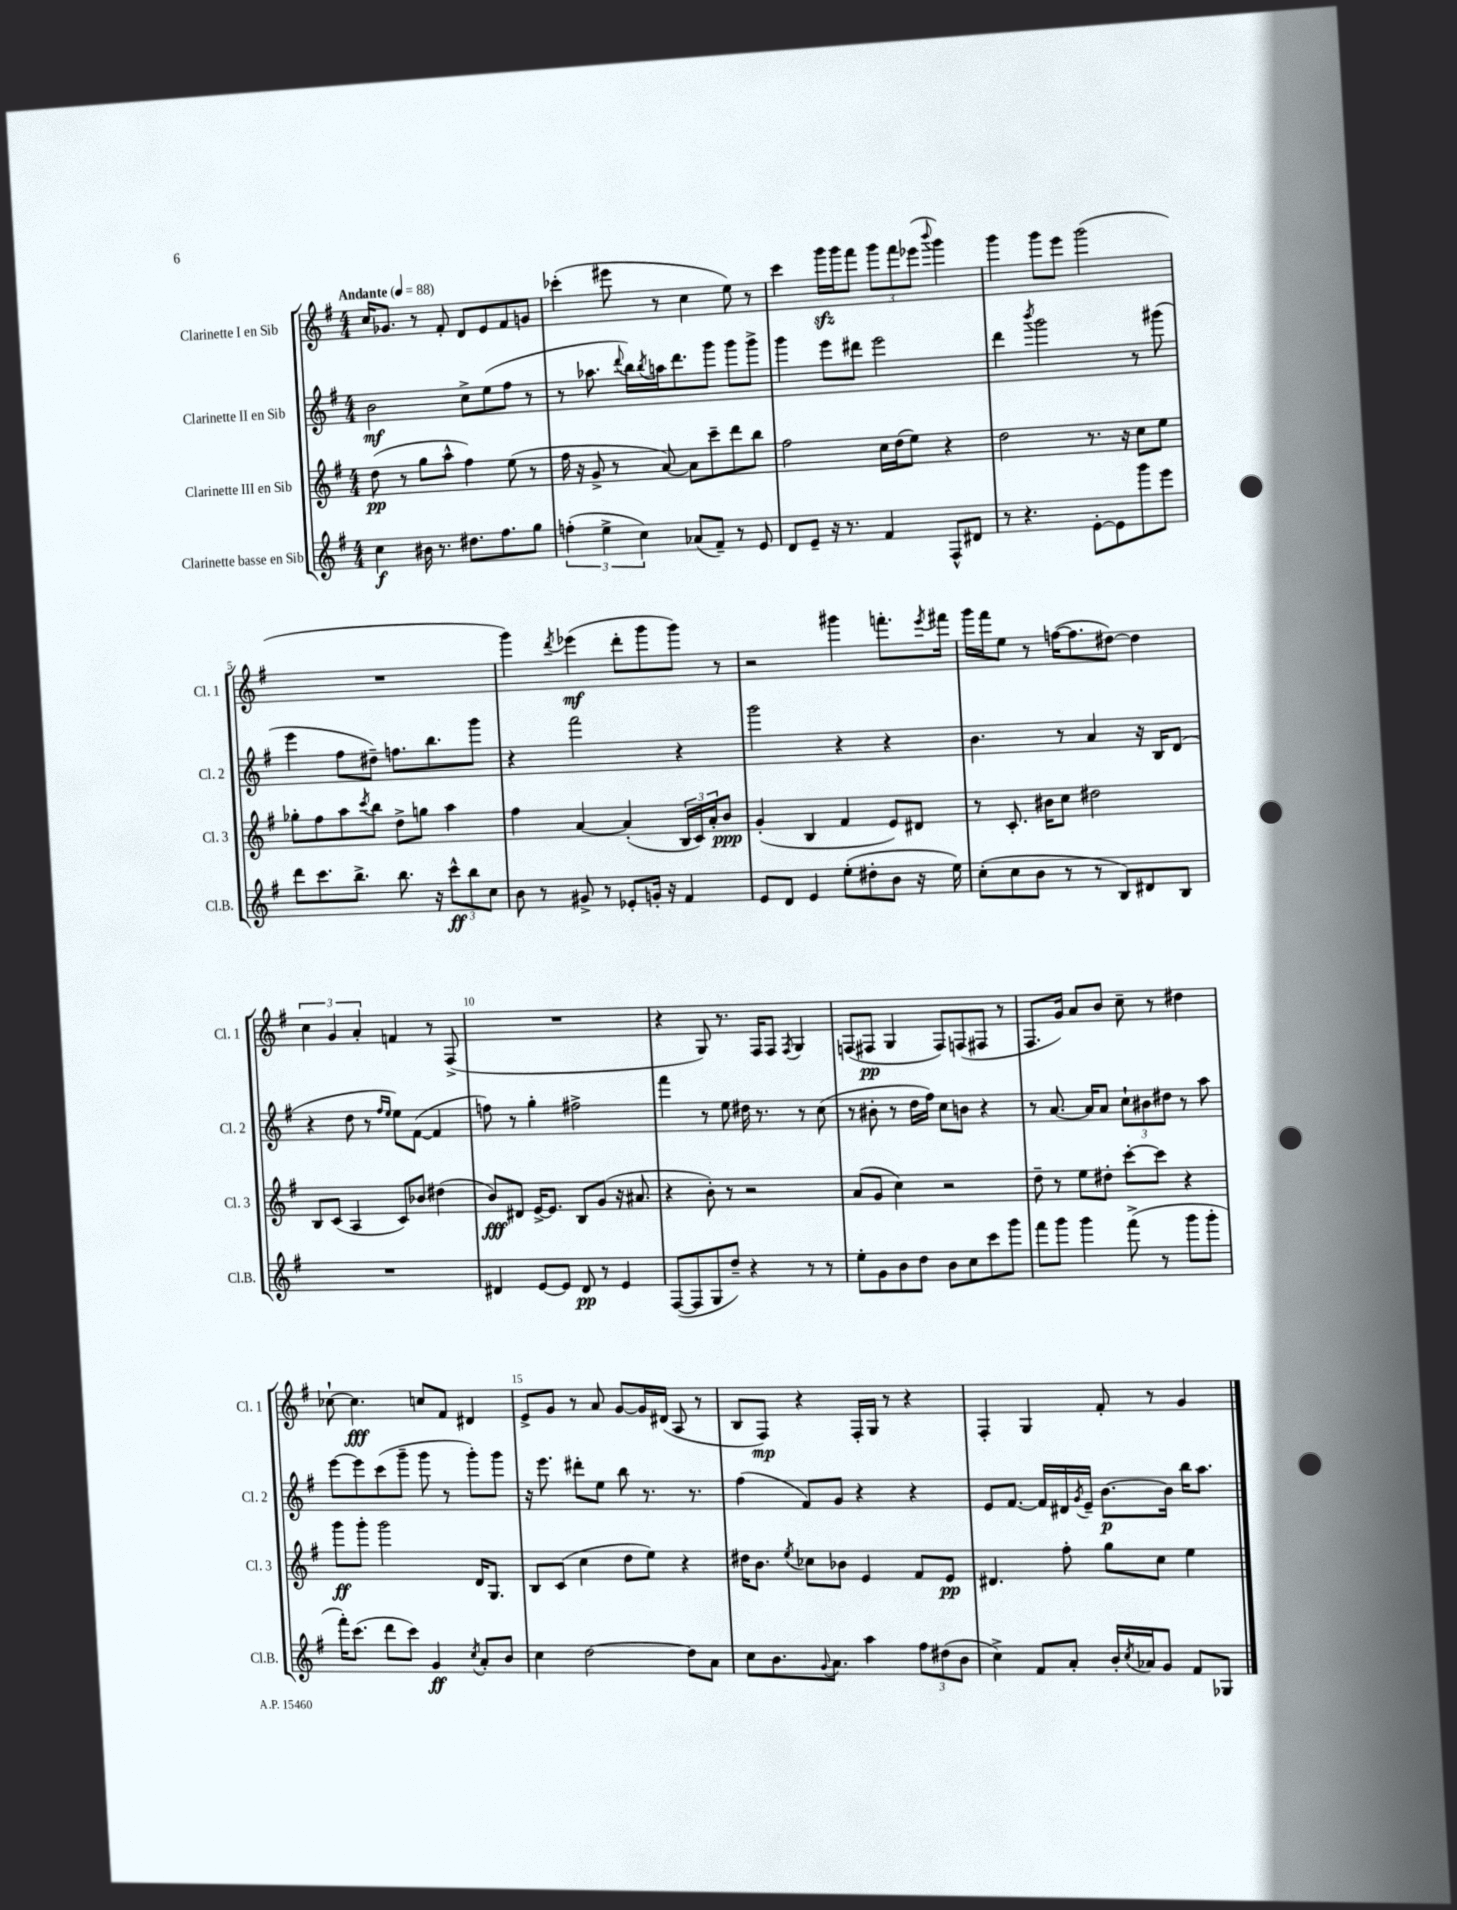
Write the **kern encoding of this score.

**kern	**dynam	**kern	**dynam	**kern	**dynam	**kern	**dynam
*part4	*part4	*part3	*part3	*part2	*part2	*part1	*part1
*staff4	*staff4	*staff3	*staff3	*staff2	*staff2	*staff1	*staff1
*I"Clarinette basse en Sib	*	*I"Clarinette III en Sib	*	*I"Clarinette II en Sib	*	*I"Clarinette I en Sib	*
*I'Cl.B.	*	*I'Cl. 3	*	*I'Cl. 2	*	*I'Cl. 1	*
*clefG2	*	*clefG2	*	*clefG2	*	*clefG2	*
*k[f#]	*	*k[f#]	*	*k[f#]	*	*k[f#]	*
*M4/4	*	*M4/4	*	*M4/4	*	*M4/4	*
*MM88	*	*MM88	*	*MM88	*	*MM88	*
=1	=1	=1	=1	=1	=1	=1	=1
!	!	!	!	!	!	!LO:TX:a:B:t=Andante	!
4cc\	f	(8dd\	pp	2b\	mf	16cc/KL	.
.	.	.	.	.	.	8.g-X/J	.
.	.	8r	.	.	.	.	.
16b#X\	.	8gg\L	.	.	.	8r	.
8.r	.	.	.	.	.	.	.
.	.	8aa^^\J	.	.	.	8f#'/	.
8.dd#X\L	.	4ff#\)	.	8cc^\L	.	8d/L	.
.	.	.	.	(8ee\	.	8e/	.
8.ff#\	.	.	.	.	.	.	.
.	.	(8ee\	.	8ff#\J	.	8f#/	.
8gg\J	.	8r	.	8r	.	8gn/J	.
=2	=2	=2	=2	=2	=2	=2	=2
(6ffn'\	.	16ff#\	.	8r	.	(4ccc-X'\	.
.	.	16r	.	.	.	.	.
.	.	8g^/	.	8.aa-X\	.	.	.
6ee^\	.	.	.	.	.	.	.
.	.	8r	.	.	.	8eee#X\	.
.	.	.	.	8qqddd/	.	.	.
.	.	.	.	16bb\LL)	.	.	.
6cc\)	.	.	.	.	.	.	.
.	.	.	.	8qbb/	.	.	.
.	.	[8a/)	.	16aan\J	.	8r	.
.	.	.	.	8.ddd\	.	.	.
(8a-X/L	.	8a\L]	.	.	.	4cc\	.
8f#~/J)	.	8ccc~\	.	8ggg\J	.	.	.
8r	.	8ddd\	.	8ggg\L	.	8ee\)	.
8e/	.	8bb\J	.	8ggg^\J	.	8r	.
=3	=3	=3	=3	=3	=3	=3	=3
8d/L	.	2ff#\	.	4ggg\	.	4ccc\	.
8e~/J	.	.	.	.	.	.	.
16r	.	.	.	8eee\L	.	16gggzz\LL	.
8.r	.	.	.	.	.	16ggg\J	.
.	.	.	.	8ddd#X\J	.	8fff#\J	.
4f#/	.	16cc\LL	.	2eee\	.	12ggg\L	.
.	.	(16dd\J	.	.	.	.	.
.	.	.	.	.	.	12fff#\	.
.	.	8ee\J)	.	.	.	.	.
.	.	.	.	.	.	(12eee-X\J	.
.	.	.	.	.	.	8qqbbb/	.
8F#^^/L	.	4r	.	.	.	4ggg\)	.
8d#X/J	.	.	.	.	.	.	.
=4	=4	=4	=4	=4	=4	=4	=4
8r	.	2dd\	.	4ddd\	.	4ggg\	.
4.r	.	.	.	.	.	.	.
.	.	.	.	8qbbb/	.	.	.
.	.	.	.	2ggg\	.	8ggg\L	.
.	.	.	.	.	.	8eee\J	.
[8e'\L	.	8.r	.	.	.	(2ggg\	.
8e\]	.	.	.	.	.	.	.
.	.	16r	.	.	.	.	.
8ggg\	.	8cc\L	.	8r	.	.	.
8eee\J	.	8ee\J	.	(8ggg#X\	.	.	.
!!LO:LB:g=z
=5	=5	=5	=5	=5	=5	=5	=5
8ddd\L	.	8gg-X'\L	.	4eee\	.	1r	.
8.ccc\	.	8ff#\	.	.	.	.	.
.	.	8aa\	.	8ff#\L	.	.	.
8.bb^\J	.	.	.	.	.	.	.
.	.	8qccc/	.	.	.	.	.
.	.	8bb\J	.	8dd#X~\J)	.	.	.
8.bb\	.	8dd^\L	.	8.ffn\L	.	.	.
.	.	8ggn\J	.	.	.	.	.
16r	.	.	.	8.bb\	.	.	.
12ccc^^\L	ff	4aa\	.	.	.	.	.
12bb\	.	.	.	.	.	.	.
.	.	.	.	8ggg\J	.	.	.
12cc\J	.	.	.	.	.	.	.
=6	=6	=6	=6	=6	=6	=6	=6
8b\	.	4ff#\	.	4r	.	4ggg\)	.
8r	.	.	.	.	.	.	.
.	.	.	.	.	.	8qddd/	.
8g#X^/	.	[4a/	.	2fff#\	.	(4eee-X\	mf
8r	.	.	.	.	.	.	.
8e-X'/L	.	(4a'/]	.	.	.	8ddd'\L	.
16gn'/Jk	.	.	.	.	.	8ggg\	.
16r	.	.	.	.	.	.	.
4f#/	.	24B/LL	.	4r	.	8ggg\J)	.
.	.	24c/)	.	.	.	.	.
.	.	24a'/J	.	.	.	.	.
.	.	8b/J	ppp	.	.	8r	.
=7	=7	=7	=7	=7	=7	=7	=7
8e/L	.	(4g'/	.	2ggg\	.	2r	.
8d/J	.	.	.	.	.	.	.
4e/	.	4B/	.	.	.	.	.
(8ee'\L	.	4f#/	.	4r	.	4ggg#X\	.
8dd#X'\	.	.	.	.	.	.	.
8b\J	.	8e/L)	.	4r	.	8.fffn'\L	.
16r	.	8d#X/J	.	.	.	.	.
.	.	.	.	.	.	8qeee/	.
16ee\)	.	.	.	.	.	16fff#X\Jk	.
=8	=8	=8	=8	=8	=8	=8	=8
(8cc'\L	.	8r	.	4.b\	.	16ggg\LL	.
.	.	.	.	.	.	16fff#\J	.
8cc\	.	8.c'/	.	.	.	8ee\J	.
8b\J	.	.	.	.	.	8r	.
.	.	16b#X\KL	.	.	.	.	.
8r	.	8cc\J	.	8r	.	([16ffn\KL	.
.	.	.	.	.	.	8.ff\]	.
8r	.	2dd#X\	.	4a/	.	.	.
8B/L)	.	.	.	.	.	[8dd#X\J)	.
8d#X/	.	.	.	16r	.	4dd#\]	.
.	.	.	.	16B/KL	.	.	.
8B/J	.	.	.	(8d/J	.	.	.
!!LO:LB:g=z
=9	=9	=9	=9	=9	=9	=9	=9
1r	.	8B/L	.	4r	.	6cc\	.
.	.	(8c/J	.	.	.	.	.
.	.	.	.	.	.	6g/	.
.	.	4A/	.	8dd\	.	.	.
.	.	.	.	.	.	6a'/	.
.	.	.	.	8r	.	.	.
.	.	.	.	16qqff#/LL	.	.	.
.	.	.	.	16qqee/JJ	.	.	.
.	.	8c/L)	.	8ee\L)	.	4fn/	.
.	.	8b-X/J	.	([8f#\J	.	.	.
.	.	(4dd#X\	.	4f#/]	.	8r	.
.	.	.	.	.	.	(8F#^/	.
=10	=10	=10	=10	=10	=10	=10	=10
4d#X/	.	8b/L)	fff	8ffn\)	.	1r	.
.	.	8d#X/J	.	8r	.	.	.
[8e/L	.	[16e^/KL	.	4gg'\	.	.	.
.	.	8.e/J]	.	.	.	.	.
8e/J]	.	.	.	.	.	.	.
8d#/	pp	8B/L	.	2ff#X^\	.	.	.
8r	.	(8g/J	.	.	.	.	.
4e/	.	16r	.	.	.	.	.
.	.	8.a#X/	.	.	.	.	.
=11	=11	=11	=11	=11	=11	=11	=11
([8F#/L	.	4r	.	4fff#\	.	4r	.
8F#/]	.	.	.	.	.	.	.
8G/	.	8b'\)	.	8r	.	8G/)	.
8dd~/J)	.	8r	.	8ee\	.	8.r	.
4r	.	2r	.	16dd#X\	.	.	.
.	.	.	.	8.r	.	16F#/KL	.
.	.	.	.	.	.	8F#/J	.
.	.	.	.	.	.	8qF#/	.
8r	.	.	.	8r	.	4G/	.
8r	.	.	.	(8cc\	.	.	.
=12	=12	=12	=12	=12	=12	=12	=12
8ee'\L	.	(8a/L	.	8r	.	(8Fn/L	.
8g\	.	8g/J	.	8b#X'\	.	8F#X/J	pp
8b\	.	4cc\)	.	8r	.	4G/	.
8dd\J	.	.	.	16dd\LL	.	.	.
.	.	.	.	16ff#\JJ)	.	.	.
8b\L	.	2r	.	8cc\L	.	8F#/L)	.
8cc\	.	.	.	8bn\J	.	(8Fn/	.
8ccc\	.	.	.	4r	.	8F#X/J	.
8ggg\J	.	.	.	.	.	8r	.
=13	=13	=13	=13	=13	=13	=13	=13
8fff#\L	.	8dd~\	.	8r	.	8.F#/L	.
8ggg\J	.	8r	.	[8.a/	.	.	.
.	.	.	.	.	.	16g/Jk)	.
4ggg\	.	8ee\L	.	.	.	8a/L	.
.	.	.	.	16a/KL]	.	.	.
.	.	8dd#X'\J	.	8a/J	.	8b/J	.
(8fff#^\	.	[8ccc'\L	.	12cc`\L	.	8cc~\	.
.	.	.	.	12b#X\	.	.	.
8r	.	8ccc\J]	.	.	.	8r	.
.	.	.	.	12dd#X\J	.	.	.
8ggg\L	.	4r	.	8r	.	4dd#X\	.
8ggg'\J	.	.	.	8aa\	.	.	.
!!LO:LB:g=z
=14	=14	=14	=14	=14	=14	=14	=14
16fff#'\KL)	.	8ggg\L	ff	[8eee\L	.	[8cc-X`\	.
(8.ccc\J	.	.	.	.	.	.	.
.	.	8ggg'\J	.	8eee\]	.	4.cc-\]	fff
8ddd\L	.	2ggg\	.	(8ccc\	.	.	.
8ccc\J)	.	.	.	8ggg~\J	.	.	.
4g/	ff	.	.	8ggg\	.	8ccn/L	.
.	.	.	.	8r	.	8f#/J	.
8qcc/	.	.	.	.	.	.	.
8a'/L	.	16d/KL	.	8ggg'\L)	.	4d#X/	.
.	.	8.G/J	.	.	.	.	.
8b/J	.	.	.	8ggg\J	.	.	.
=15	=15	=15	=15	=15	=15	=15	=15
4cc\	.	8B/L	.	16r	.	8e^/L	.
.	.	.	.	8.eee\	.	.	.
.	.	(8c/J	.	.	.	8g/J	.
[2dd\	.	4cc\	.	8ddd#X'\L	.	8r	.
.	.	.	.	8ee\J	.	8a/	.
.	.	8dd\L	.	8bb\	.	[8g/L	.
.	.	8ee\J)	.	8.r	.	16g/L]	.
.	.	.	.	.	.	(16d#X/JJ	.
8dd\L]	.	4r	.	.	.	8A/	.
.	.	.	.	8.r	.	.	.
8a\J	.	.	.	.	.	8r	.
=16	=16	=16	=16	=16	=16	=16	=16
8cc\L	.	16dd#X\KL	.	(4ff#\	.	8B/L	.
.	.	8.b\J	.	.	.	.	.
8.b\	.	.	.	.	.	8F#/J)	mp
.	.	8qee/	.	.	.	.	.
.	.	8cc-X\L	.	8f#/L)	.	4r	.
8qqg/	.	.	.	.	.	.	.
8.a\J	.	.	.	.	.	.	.
.	.	8b-X\J	.	8g/J	.	.	.
4aa\	.	4e/	.	4r	.	16F#'/LL	.
.	.	.	.	.	.	16G/JJ	.
.	.	.	.	.	.	8r	.
12ff#\L	.	8f#/L	.	4r	.	4r	.
(12dd#X\	.	.	.	.	.	.	.
.	.	8e/J	pp	.	.	.	.
12b\J	.	.	.	.	.	.	.
=17	=17	=17	=17	=17	=17	=17	=17
4cc^\)	.	4.d#X/	.	8e/L	.	4F#'/	.
.	.	.	.	[8.f#/J	.	.	.
8f#/L	.	.	.	.	.	4G/	.
.	.	.	.	16f#/LL]	.	.	.
8a'/J	.	8ff#'\	.	16d#X/	.	.	.
.	.	.	.	8qg/	.	.	.
.	.	.	.	16e~/JJ	.	.	.
16b'/LL	.	8gg\L	.	[8.b\L	p	8f#'/	.
8qcc/	.	.	.	.	.	.	.
16a-X/J	.	.	.	.	.	.	.
8g/J	.	8cc\J	.	.	.	8r	.
.	.	.	.	16b\Jk]	.	.	.
8f#/L	.	4ee\	.	16bb\KL	.	4g/	.
.	.	.	.	8.aa\J	.	.	.
8G-X/J	.	.	.	.	.	.	.
==	==	==	==	==	==	==	==
*-	*-	*-	*-	*-	*-	*-	*-
